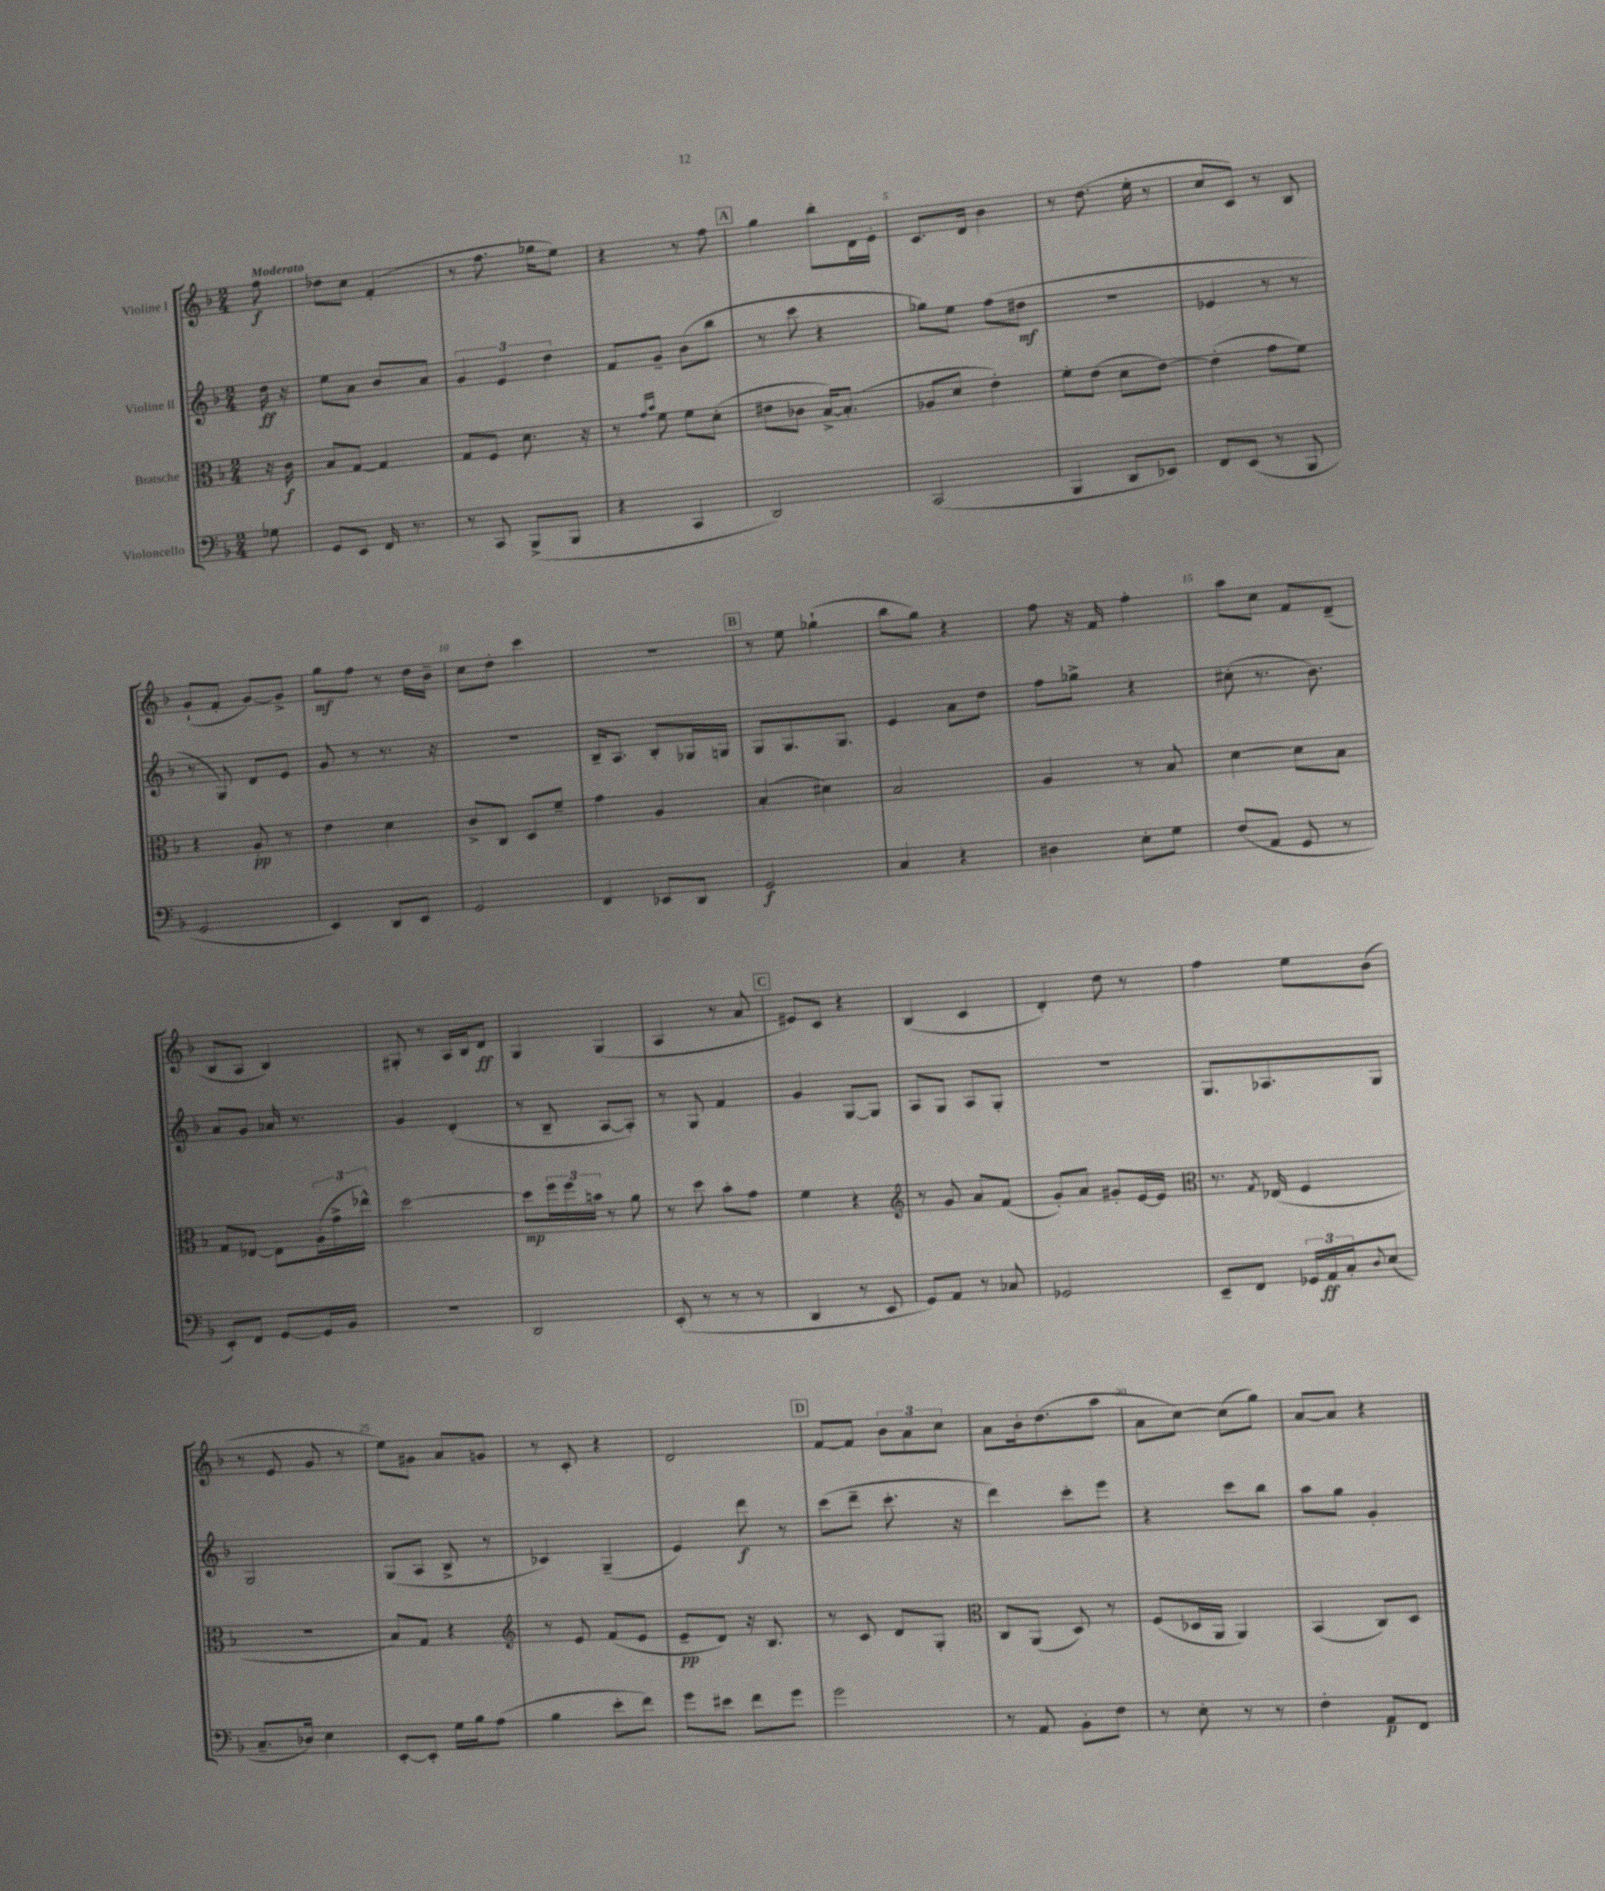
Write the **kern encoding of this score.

**kern	**kern	**kern	**kern
*staff4	*staff3	*staff2	*staff1
*clefF4	*clefC3	*clefG2	*clefG2
*k[b-]	*k[b-]	*k[b-]	*k[b-]
*M2/4	*M2/4	*M2/4	*M2/4
8G-	16r	16dd	8ff
.	16c	16r	.
=	=	=	=
8GG	8B-	8ee	8dd-
8EE	[8G	8a	8cc
16FF	4G]	8b-	(4f'
8.r	.	.	.
.	.	8a	.
=	=	=	=
8r	8G	6g	8r
8CC	8F	.	8.ff
.	.	6e	.
(8BBB-^	8.d	.	.
.	.	.	16gg-
.	.	6dd	.
8BBB-	.	.	8ee)
.	16r	.	.
=	=	=	=
4r	8r	8f	4r
.	16qqg	.	.
.	16qqb-	.	.
.	8f	8g~	.
4CC	8f	(8b-	8r
.	(8d'	8bb-	8ff
=	=	=	=
2DD)	8e#	8r	4gg
.	8c-	8ccc	.
.	[16B-^)	4r	8bb-'
.	(8.B-']	.	.
.	.	.	16d
.	.	.	16e'
=	=	=	=
(2CC	8A-	8gg-)	8.c
.	8d	8ee	.
.	.	.	16d
.	4e')	(8ff	4b-
.	.	8dd#	.
=	=	=	=
4BBB-	8f'	2r	8r
.	(8e	.	(8.dd
8DD	8d	.	.
.	.	.	16ee'
8EE-)	[8e)	.	8r
=	=	=	=
8FF	(4e']	4e-	8cc
(8EE	.	.	8c)
8r	8g	8r	8r
8BBB-	8f)	8r	8B-
=	=	=	=
2GG	4r	8r	(8g`
.	.	8G)	8f'
.	8A'	8d	[8g)
.	8r	8e	8g^]
=	=	=	=
4EE)	4e	8g	8gg
.	.	8r	8ff
8DD	4d	8.r	8r
8EE	.	.	16dd
.	.	16r	16b-~
=	=	=	=
2GG	8c^	2r	8cc
.	8C	.	8dd'
.	8D	.	4ccc
.	8f~	.	.
=	=	=	=
4FF	4g	16B-~	2r
.	.	8.A	.
8EE-	4A	8B-'	.
8DD	.	16G-	.
.	.	16G	.
=	=	=	=
2GG	(4B-'	8G	8r
.	.	8.G	8ee
.	4d#)	.	(4gg-`
.	.	8.G	.
=	=	=	=
4C	2B-	4e	8bb-
.	.	.	8gg)
4r	.	8a	4r
.	.	8dd	.
=	=	=	=
4D#	4A	8ff	8ff
.	.	8gg-^	16r
.	.	.	16f
8E'	8r	4r	4ff'
8G	8B-	.	.
=	=	=	=
(8F	[4d	(8cc#'	8aa
8AA	.	8.r	8cc
8GG	8d]	.	8f
.	.	8.b-)	.
8r	8B-	.	(8d~
=	=	=	=
8EE')	8G	8a	8B-
8FF	[8E-	8g	8A
[8GG	8E-]	16a-	4B-)
.	.	8.r	.
16GG]	(24A'	.	.
.	24g^	.	.
16BB-	.	.	.
.	24ee-^^)	.	.
=	=	=	=
2r	[2dd	4g	8G#'
.	.	.	8r
.	.	(4d'	16A
.	.	.	16B-
.	.	.	8d
=	=	=	=
2DD	8dd]	8r	4G
.	24ff	8B-~	.
.	24ff	.	.
.	24b	.	.
.	8r	[8A	(4G
.	8a	8A'])	.
=	=	=	=
(8EE'	8r	8r	4A
8r	8dd	8G	.
8r	8b-'	4f	8r
8r	8g	.	8a
=	=	=	=
4DD	4f	4g	8e#)
.	.	.	8c
8r	4r	[8G	4r
8EE	.	8G]	.
=	=	=	=
*	*clefG2	*	*
8GG)	8r	8A	(4B-
8AA	8g	8G	.
8r	8a	8A	4c
8C-	(8f	8G'	.
=	=	=	=
2GG-	8g')	2r	4d')
.	8a	.	.
.	8g#'	.	8dd
.	[16e	.	8r
.	16e]	.	.
=	=	=	=
*	*clefC3	*	*
8EE~	8.r	8.G	4ff
8FF	.	.	.
.	8qG	.	.
.	(16E-	8.A-	.
24GG-	4F	.	8ee
24AA	.	.	.
24C'	.	.	.
8qqD	.	.	.
(8E	.	8G	(8b-
=	=	=	=
8.C~	2r	2G	8r
.	.	.	8e
16D-)	.	.	.
4E	.	.	8g
.	.	.	8r
=	=	=	=
[8EE'	8B-)	(8G	8ee)
8EE']	8G	8A	8g#
16G	4r	8B-^	8a
16B-	.	.	.
(8A	.	8r	8g
=	=	=	=
*	*clefG2	*	*
4B-	8r	4c-)	8r
.	8e	.	8c'
8e'	(8f	(4G~	4r
8f)	8e	.	.
=	=	=	=
8g	8e~	4e)	2d
8e#	8d)	.	.
8f	16r	8ddd	.
.	8.B-	.	.
8g	.	8r	.
=	=	=	=
2g	8r	(8ccc	[8f
.	8c	8ddd~	8f]
.	8d	8.ccc'	12b-
.	.	.	12a
.	8G'	.	.
.	.	.	12cc
.	.	16r	.
=	=	=	=
*	*clefC3	*	*
8r	8C	4ddd)	8a
8AA	(8AA	.	16b-'
.	.	.	(8.dd
8BB-'	8D)	8ccc'	.
8F	8r	8eee	8aa
=	=	=	=
8r	(8F	4r	8a
8E'	16D-	.	[8cc)
.	16AA	.	.
8r	4AA)	8ccc	(8cc]
8r	.	8bb-	8gg)
=	=	=	=
4F'	(4BB-	8aa	[8a
.	.	8gg	8a]
8AA	8C)	4g'	4r
8FF	8D	.	.
==	==	==	==
*-	*-	*-	*-
